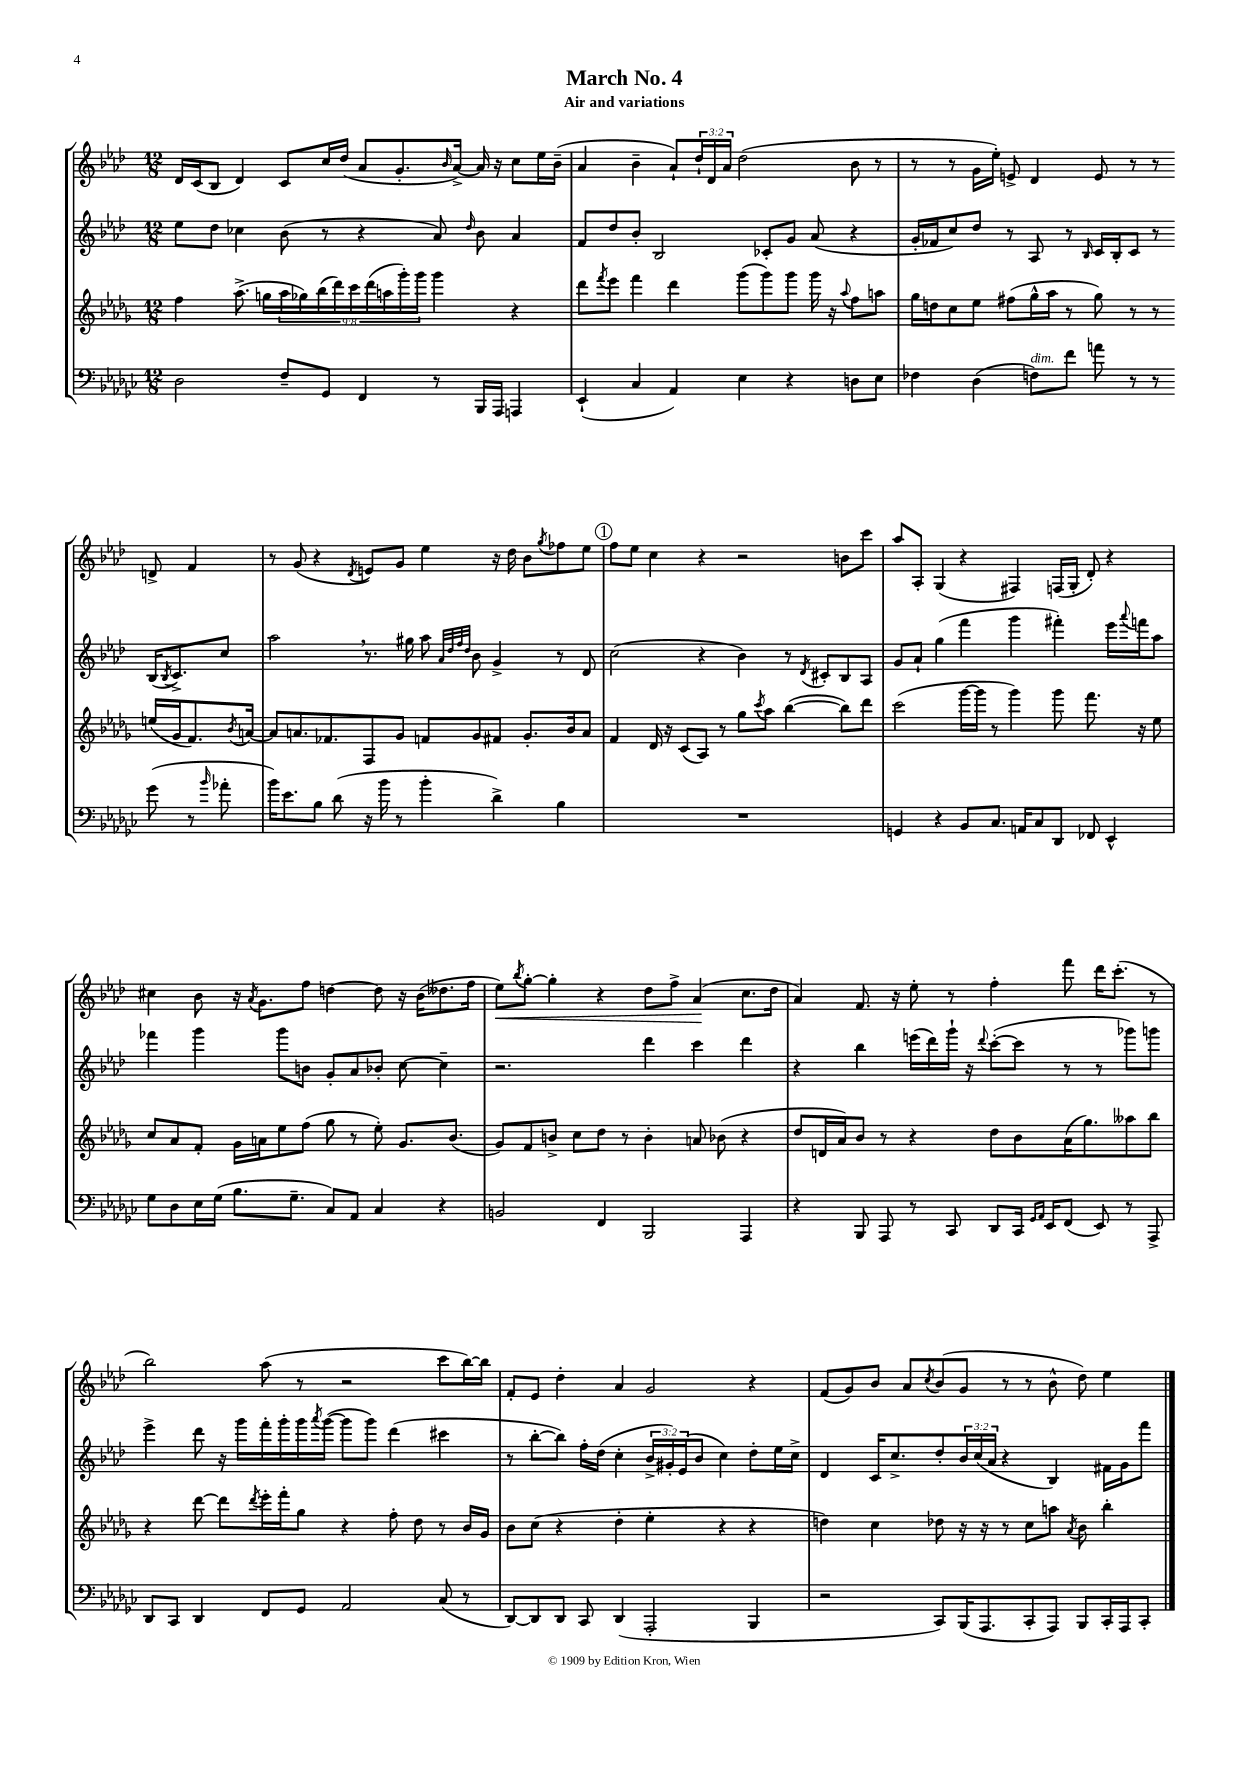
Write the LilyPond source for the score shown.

\header { title = "March No. 4" subtitle = "Air and variations" }
<<
\new StaffGroup <<
\new Staff = "s0" {
    \clef treble \key aes \major \numericTimeSignature \time 12/8 \override Staff.TupletNumber.text = #tuplet-number::calc-fraction-text
    des'16 c'16( bes8 des'4) c'8 c''16 des''16( aes'8 g'8.-. \grace { bes'16 } aes'16~->) aes'16 r16 c''8 ees''16 bes'16--( |
    aes'4 bes'4-- aes'8-!) \tuplet 3/2 { des''16-! des'16 aes'16 } des''2( bes'8 r8 |
    r8 r8 g'16 ees''16-.) e'8-> des'4 e'8 r8 r8 d'8-> f'4 |
    r8 g'8( r4 \acciaccatura { des'8 } e'8) g'8 ees''4 r16 des''16 bes'8 \acciaccatura { g''8 } fes''8 ees''8 |
    \mark \markup { \circle "1" } f''8 ees''8 c''4 r4 r2 b'8 c'''8 |
    aes''8 aes8-. g4( r4 fis4) f16( g16-. des'8-.) r4 |
    cis''4 bes'8 r16 \acciaccatura { aes'8 } g'8. f''8 d''4~ d''8 r16 bes'16( deses''8. f''16 |
    ees''8\<) \acciaccatura { bes''8 } g''8~-. g''4-. r4 des''8 f''8-> aes'4\!( c''8. des''16 |
    aes'4) f'8. r16 ees''8-. r8 f''4-. f'''8 des'''16 c'''8.-.( r8 |
    bes''2) aes''8( r8 r2 c'''8 bes''16~) bes''16 |
    f'8-. ees'8 des''4-. aes'4 g'2 r4 |
    f'8( g'8) bes'8 aes'8 \acciaccatura { c''8 } bes'8( g'8 r8 r8 bes'8-^ des''8) ees''4 \bar "|." |
}
\new Staff = "s1" {
    \clef treble \key aes \major \numericTimeSignature \time 12/8 \override Staff.TupletNumber.text = #tuplet-number::calc-fraction-text
    ees''8 des''8 ces''4 bes'8( r8 r4 aes'8) \grace { des''16 } bes'8 aes'4 |
    f'8 des''8 bes'8-. bes2 ces'8-. g'8 aes'8( r4 |
    g'16-. fes'16 c''8) des''8 r8 aes8 r8 \grace { bes16 } c'16 bes16-. c'8 r8 bes16( \acciaccatura { bes8 } c'8.->) c''8 |
    aes''2 \breathe r8. gis''16 aes''8 \grace { aes'32 des''32 f''32 des''32 } bes'8 g'4-> r8 des'8 |
    \mark \markup { \circle "1" } c''2( r4 bes'4) r8 \acciaccatura { des'8 } cis'8-. bes8 aes8 |
    g'8 aes'8-! g''4( f'''4 g'''4 fis'''4-.) ees'''16 \appoggiatura { aes'''8 } f'''16 aes''8 |
    fes'''4 g'''4 g'''8 b'8 g'8-. aes'8 bes'8-. c''8~ c''4-- |
    r2. des'''4 c'''4 des'''4 |
    r4 bes''4 e'''16( des'''16) g'''16-! r16 \appoggiatura { des'''8 } c'''8~-.( c'''8 r8 r8 ges'''8) g'''8 |
    ees'''4-> des'''8 r16 g'''16 f'''16-. g'''16-. g'''16 \acciaccatura { aes'''8 } g'''16~( g'''8 g'''8) des'''4( cis'''4 |
    r8 bes''8~-. bes''8) f''16-. des''16( c''4-. \tuplet 3/2 { bes'16-> gis'16-.) ees'16( } bes'8 c''4) des''8-. ees''16 c''16-> |
    des'4 c'16 c''8.-> des''8-. \tuplet 3/2 { bes'16 c''16( aes'16 } r4 bes4) fis'16 g'16 f'''8 \bar "|." |
}
\new Staff = "s2" {
    \clef treble \key des \major \numericTimeSignature \time 12/8 \override Staff.TupletNumber.text = #tuplet-number::calc-fraction-text
    f''4 aes''8.->( g''16 \tuplet 9/8 { aes''16 ges''16) bes''16( des'''16) c'''16 des'''16( a''16 ges'''16-.) ges'''16 } ges'''4 r4 |
    des'''8 \acciaccatura { f'''8 } ees'''8 f'''4 des'''4 ges'''8( ges'''8) ges'''8 ges'''16 r16 \appoggiatura { aes''8 } f''8 a''8 |
    ges''16 d''16 c''8 ees''8 fis''8( ges''16-^ aes''16 r8 ges''8) r8 r8 e''16( ges'16 f'8.) \acciaccatura { bes'8 } a'16~ |
    a'8 a'8. fes'8. f8 ges'8 f'8 ges'8 fis'8 ges'8.-. bes'16 a'8 |
    \mark \markup { \circle "1" } f'4 des'16 r16 c'8( aes8) r8 ges''8 \acciaccatura { c'''8 } aes''8 bes''4~( bes''8) des'''8 |
    c'''2( ges'''16~ ges'''16 r8 ges'''4) ges'''8 f'''8. r16 ees''8 |
    c''8 aes'8 f'8-. ges'16 a'16 ees''8 f''8( ges''8 r8 ees''8-.) ges'8. bes'8.( |
    ges'8) f'8 b'8-> c''8 des''8 r8 b'4-. a'8 bes'8( r4 |
    des''8 d'16 aes'16) bes'8 r8 r4 des''8 bes'8 aes'16( ges''8.) aeses''8 bes''8 |
    r4 des'''8~ des'''8 \acciaccatura { des'''8 } ees'''16-. f'''16-. ges''8 r4 f''8-. des''8 r8 bes'16 ges'16 |
    bes'8 c''8( r4 des''4-. ees''4-. r4 r4 |
    d''4) c''4 des''8 r16 r16 r8 c''8 a''8 \acciaccatura { aes'8 } bes'8 bes''4-. \bar "|." |
}
\new Staff = "s3" {
    \clef bass \key ges \major \numericTimeSignature \time 12/8
    des2 f8-- ges,8 f,4 r8 bes,,16 aes,,16 a,,4 |
    ees,4-!( ces4 aes,4) ees4 r4 d8 ees8 |
    fes4 des4( f8^\markup { \italic "dim." }) f'8 a'8 r8 r8 ges'8( r8 \grace { bes'16 } aes'8-. |
    bes'16) ees'8. bes8 des'8( r16 bes'16 r8 bes'4-. des'4->) bes4 |
    \mark \markup { \circle "1" } R1. |
    g,4 r4 bes,8 ces8. a,16 ces8 des,8 fes,8 ees,4-^ |
    ges8 des8 ees16 ges16( bes8. ges8.-- ces8) aes,8 ces4 r4 |
    b,2 f,4 bes,,2 aes,,4 |
    r4 bes,,8 aes,,8 r8 ces,8 des,8 ces,16 \grace { ges,16 aes,16 } ees,16 f,8( ees,8) r8 aes,,8-> |
    des,8 ces,8 des,4 f,8 ges,8 aes,2 ces8( r8 |
    des,8~) des,8 des,8 ces,8 des,4( aes,,2-. bes,,4 |
    r2 ces,8) bes,,16( aes,,8. ces,8-. aes,,8) bes,,8 ces,16-. aes,,16 ces,8-. \bar "|." |
}
>>
>>
\layout { \context { \Score \remove "Bar_number_engraver" } }
